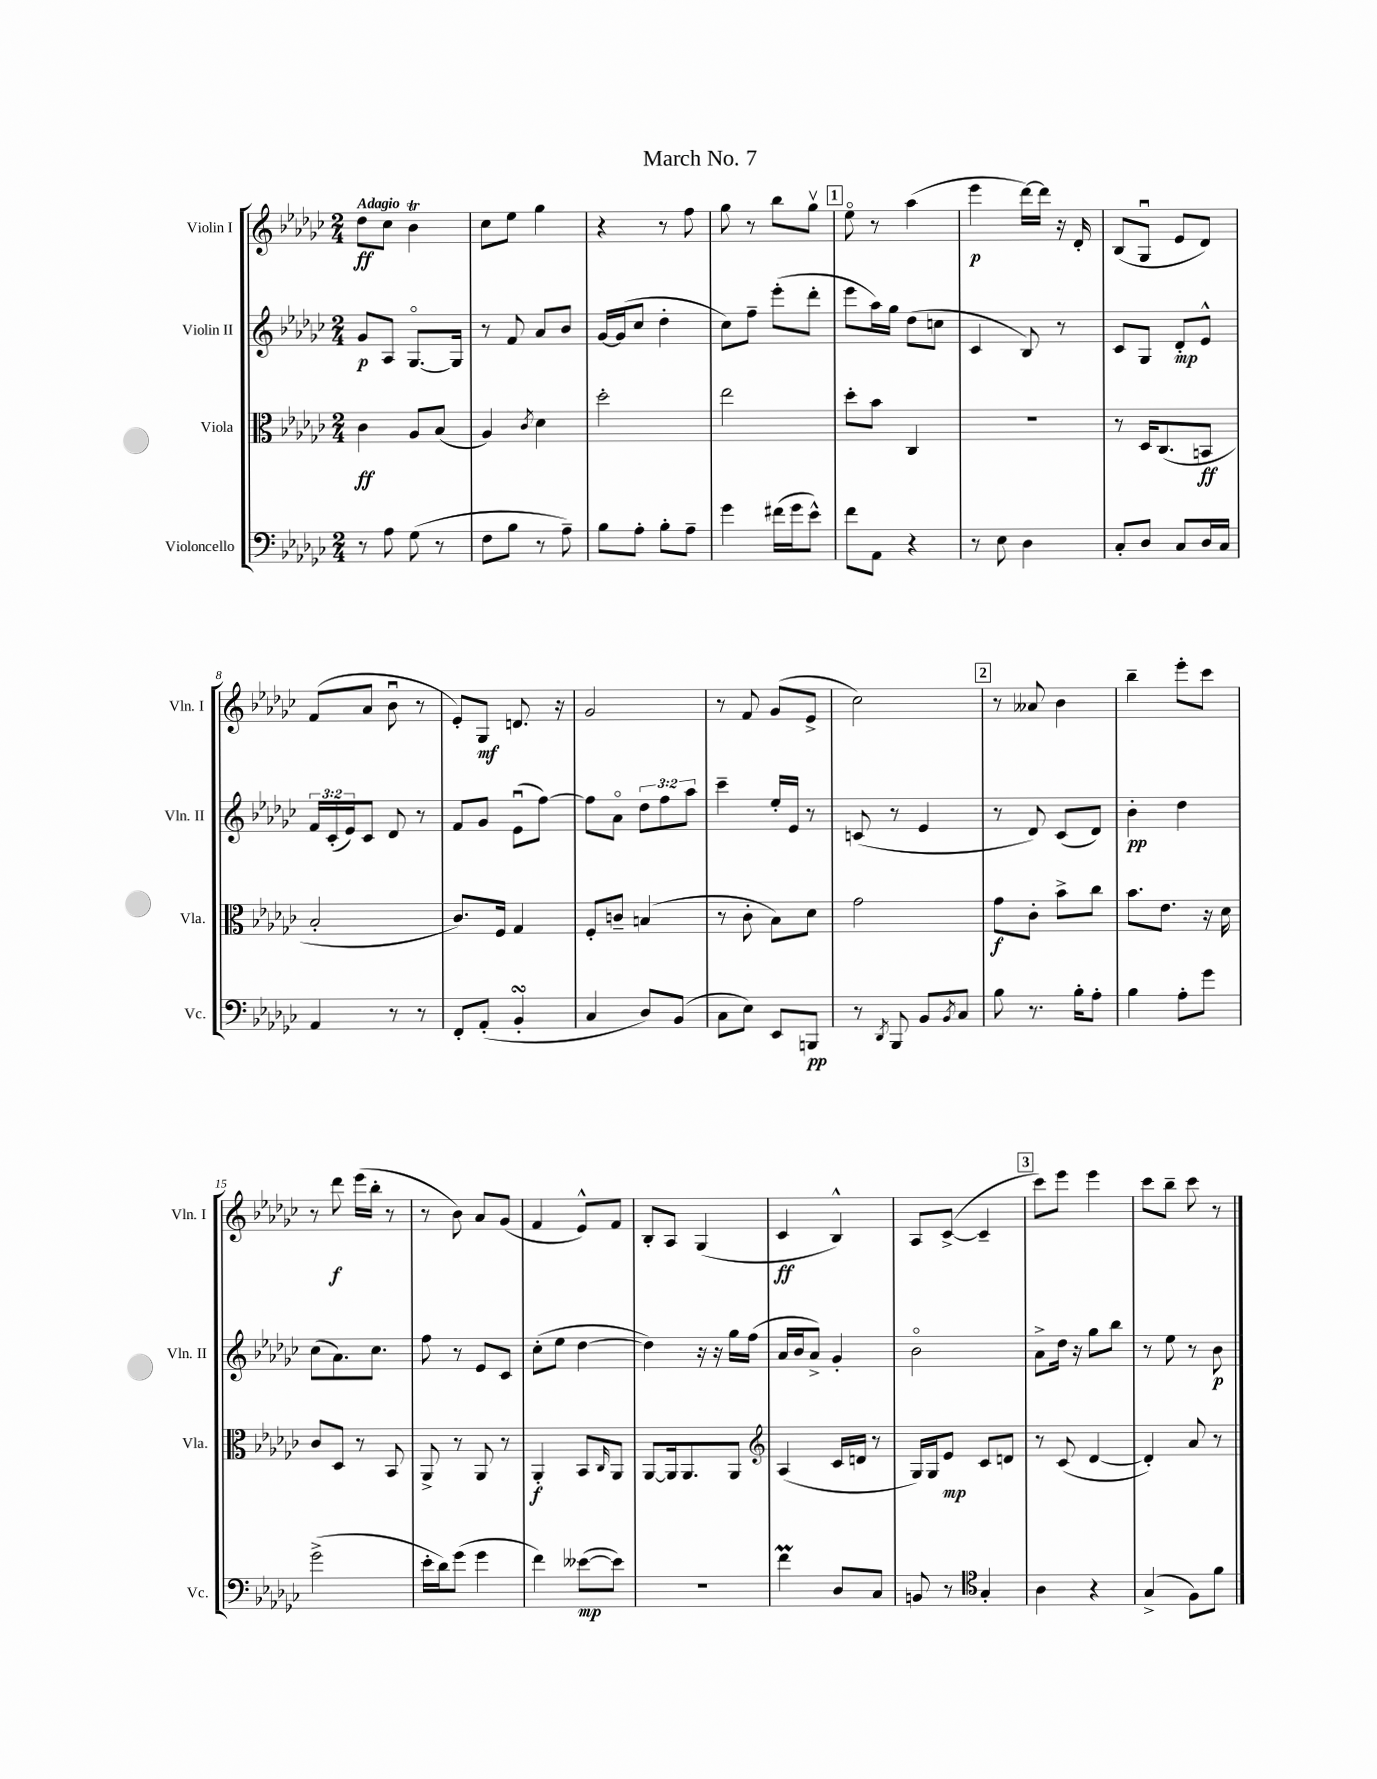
\header { title = "March No. 7" }
<<
\new StaffGroup <<
\new Staff = "s0" \with { instrumentName = "Violin I" shortInstrumentName = "Vln. I" } {
    \clef treble \key ges \major \numericTimeSignature \time 2/4 \tempo "Adagio"
    des''8\ff ces''8 bes'4\trill |
    ces''8 ees''8 ges''4 |
    r4 r8 f''8 |
    ges''8 r8 bes''8 ges''8\upbow |
    \mark \markup { \box "1" } ees''8\flageolet r8 aes''4( |
    ees'''4\p des'''16~) des'''16 r16 des'16-. |
    bes8( ges8\downbow ees'8 des'8) |
    f'8( aes'8 bes'8\downbow r8 |
    ees'8-.) ges8\mf d'8. r16 |
    ges'2 |
    r8 f'8 ges'8( ees'8-> |
    ces''2) |
    \mark \markup { \box "2" } r8 aeses'8 bes'4 |
    bes''4-- ees'''8-. ces'''8 |
    r8 des'''8\f ees'''16( bes''16-. r8 |
    r8 bes'8) aes'8 ges'8( |
    f'4 ees'8-^) f'8 |
    bes8-. aes8 ges4( |
    ces'4\ff bes4-^) |
    aes8 ces'8~->( ces'4-- |
    \mark \markup { \box "3" } ces'''8) ees'''8 ees'''4 |
    ces'''8 bes''8-- ces'''8 r8 \bar "|." |
}
\new Staff = "s1" \with { instrumentName = "Violin II" shortInstrumentName = "Vln. II" } {
    \clef treble \key ges \major \numericTimeSignature \time 2/4 \override Staff.TupletNumber.text = #tuplet-number::calc-fraction-text
    ges'8\p aes8 ges8.~\flageolet ges16 |
    r8 f'8 aes'8 bes'8 |
    ges'16~ ges'16( ces''8 des''4-. |
    ces''8) f''8-- ees'''8-.( des'''8-. |
    \mark \markup { \box "1" } ees'''8 aes''16) ges''16 des''8( c''8 |
    ces'4 bes8) r8 |
    ces'8 ges8 des'8-.\mp ees'8-^ |
    \tuplet 3/2 { f'16 ces'16-.( ees'16) } ces'8 des'8 r8 |
    f'8 ges'8 ees'8\downbow( f''8~) |
    f''8 aes'8\flageolet \tuplet 3/2 { des''8 f''8 aes''8 } |
    ces'''4-- ees''16-. ees'16 r8 |
    c'8( r8 ees'4 |
    \mark \markup { \box "2" } r8 des'8) ces'8( des'8) |
    bes'4-.\pp des''4 |
    ces''8( aes'8.) ces''8. |
    f''8 r8 ees'8 ces'8 |
    ces''8-.( ees''8 des''4~ |
    des''4) r16 r16 ges''16 f''16( |
    aes'16 bes'16 aes'8->) ges'4-. |
    bes'2\flageolet |
    \mark \markup { \box "3" } aes'8-> des''16 r16 ges''8 bes''8 |
    r8 ees''8 r8 bes'8\p \bar "|." |
}
\new Staff = "s2" \with { instrumentName = "Viola" shortInstrumentName = "Vla." } {
    \clef alto \key ges \major \numericTimeSignature \time 2/4
    ces'4\ff aes8 bes8( |
    aes4) \acciaccatura { ces'8 } des'4 |
    des''2-. |
    ees''2 |
    \mark \markup { \box "1" } des''8-. bes'8 ces4 |
    r2 |
    r8 des16 ces8.( b,8\ff |
    bes2-. |
    ces'8.) f16 ges4 |
    f8-. c'8-- b4( |
    r8 ces'8-. bes8) des'8 |
    ges'2 |
    \mark \markup { \box "2" } ges'8\f ces'8-. bes'8-> ces''8 |
    bes'8. ees'8. r16 des'16 |
    ces'8 des8 r8 bes,8 |
    aes,8-> r8 aes,8 r8 |
    aes,4-.\f bes,8 \grace { ces16 } aes,8 |
    aes,8~ aes,16 aes,8. aes,8 |
    \clef treble aes4( ces'16 d'16 r8 |
    ges16) ges16 ees'8\mp ces'8 d'8 |
    \mark \markup { \box "3" } r8 ces'8( des'4~ |
    des'4-.) aes'8 r8 \bar "|." |
}
\new Staff = "s3" \with { instrumentName = "Violoncello" shortInstrumentName = "Vc." } {
    \clef bass \key ges \major \numericTimeSignature \time 2/4
    r8 aes8 ges8( r8 |
    f8 bes8 r8 aes8--) |
    bes8 aes8-. bes8-. aes8-- |
    ges'4 fis'16( ges'16 ees'8-^) |
    \mark \markup { \box "1" } f'8 aes,8 r4 |
    r8 ees8 des4 |
    ces8-. des8 ces8 des16 ces16 |
    aes,4 r8 r8 |
    f,8-. aes,8-.( bes,4-.\turn |
    ces4 des8) bes,8( |
    ces8 ees8) ees,8 b,,8\pp |
    r8 \acciaccatura { des,8 } bes,,8 bes,8 \acciaccatura { bes,8 } ces8 |
    \mark \markup { \box "2" } bes8 r8. bes16-. aes8-. |
    bes4 aes8-. ges'8 |
    ges'2->( |
    ees'16-. des'16) ges'8( ges'4 |
    f'4) eeses'8~\mp( eeses'8) |
    R2 |
    f'4\prall des8 ces8 |
    b,8 r8 \clef tenor ges4-. |
    \mark \markup { \box "3" } aes4 r4 |
    ges4->( f8) f'8 \bar "|." |
}
>>
>>
